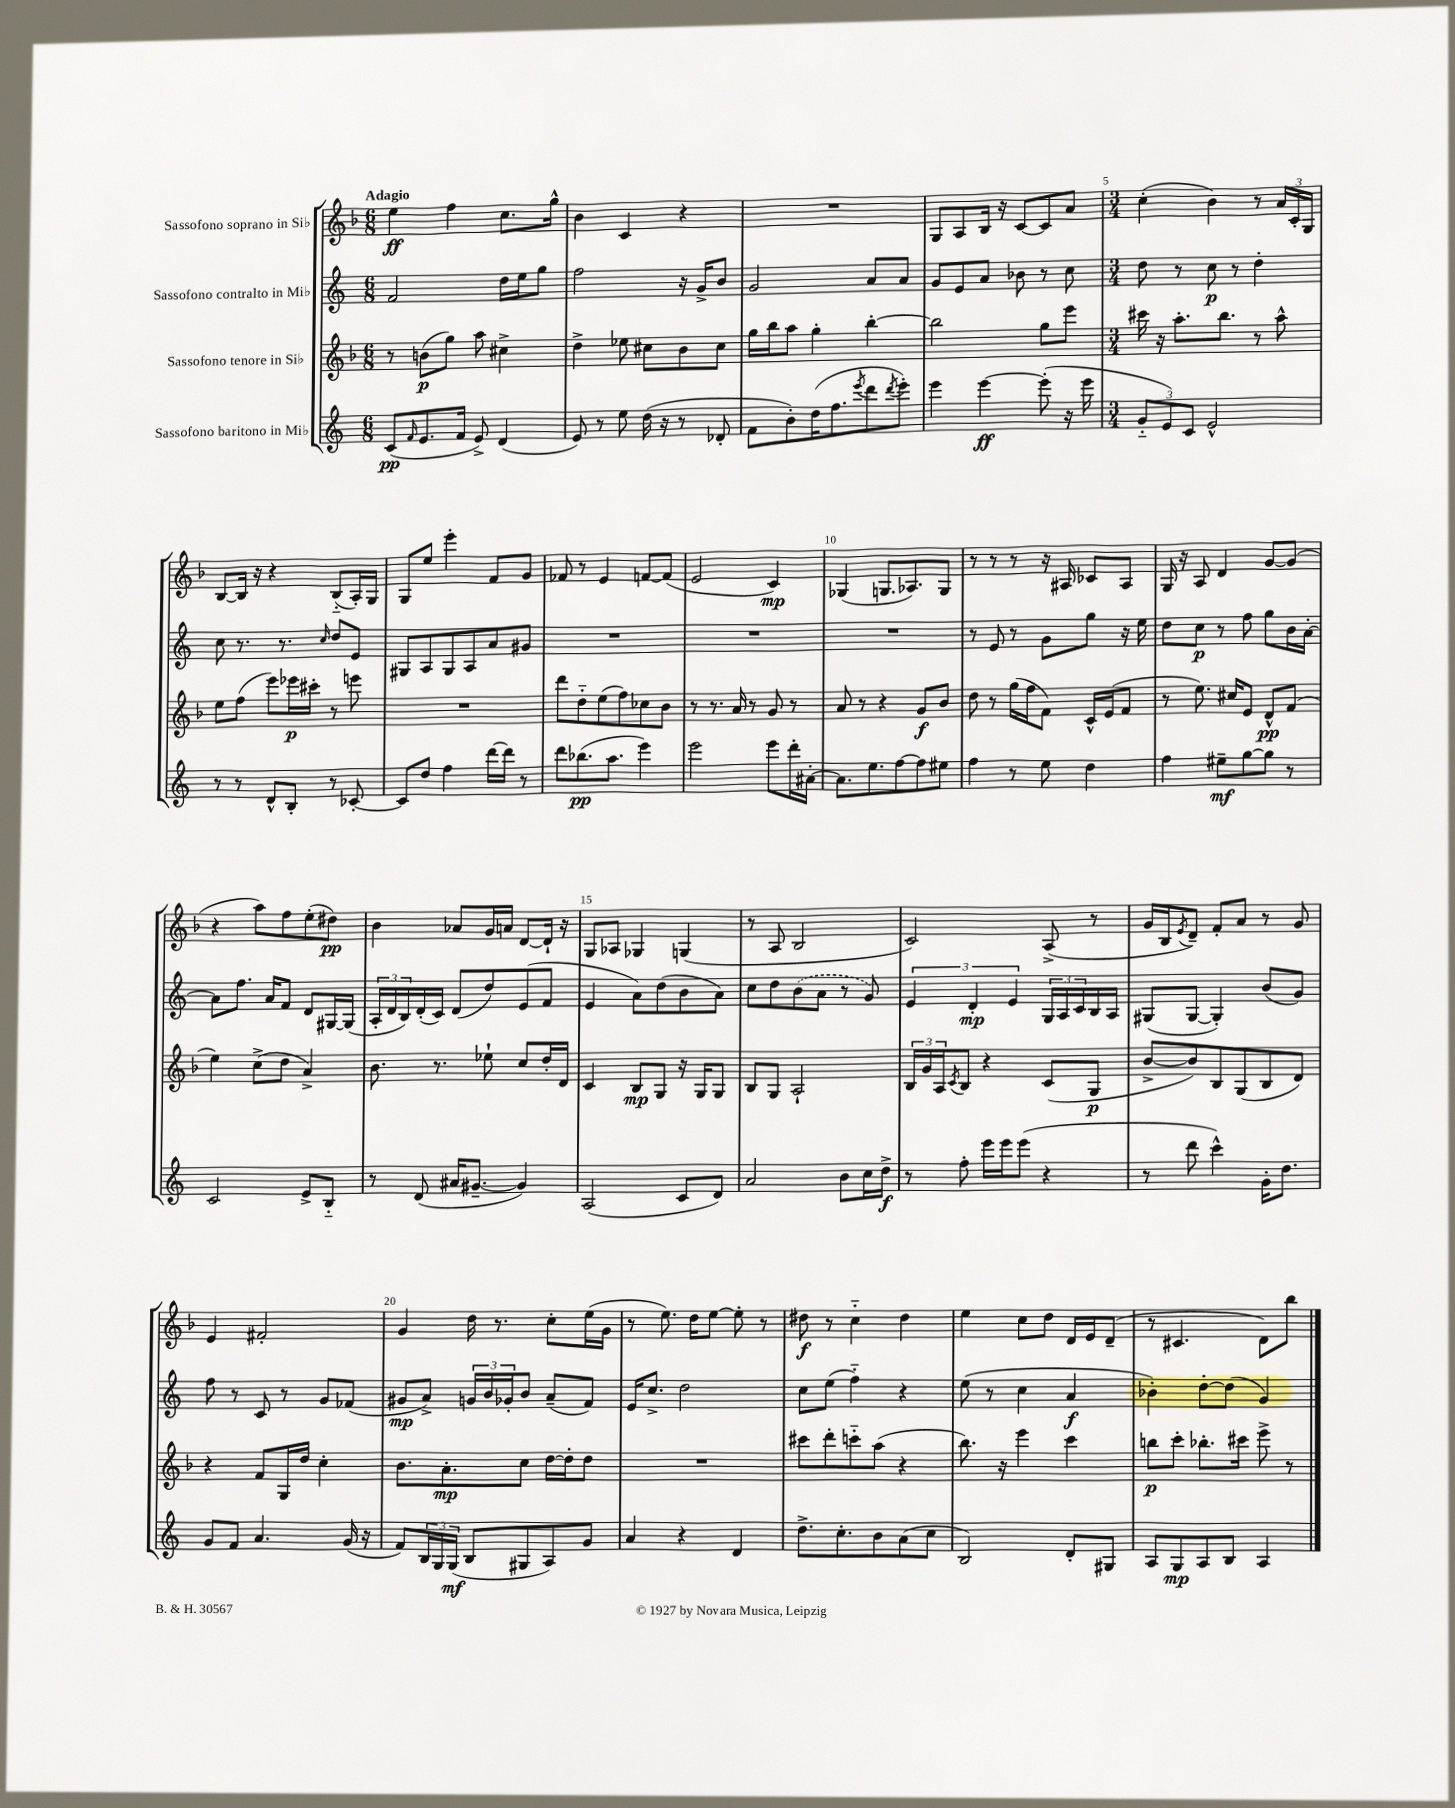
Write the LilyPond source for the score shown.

<<
\new StaffGroup <<
\new Staff = "s0" \with { instrumentName = "Sassofono soprano in Sib" } {
    \clef treble \key f \major \numericTimeSignature \time 6/8 \tempo "Adagio"
    e''4\ff f''4 c''8. g''16-^ |
    bes'4 c'4 r4 |
    R2. |
    g8 a8 bes16 r16 c'8~ c'8 a'8 |
    \numericTimeSignature \time 3/4 c''4-.( bes'4) r8 \tuplet 3/2 { a'16 c'16-. g16 } |
    bes8~ bes16 r16 r4 bes8-_( a16-.) g16 |
    g8 e''8 e'''4-. f'8 g'8 |
    fes'8 r8 e'4 f'8~ f'8( |
    e'2 c'4\mp) |
    ges4( g8. aes8.) g8 |
    r8 r8 r8 r16 ais16 ces'8 ais8 |
    g16 r16 a8 d'4 g'8~ g'8( |
    r4 a''8) f''8 e''8-.( dis''8\pp) |
    bes'4 aes'8 g'16 a'16 d'8~ d'16-! r16 |
    g8 aes8 ges4 g4( |
    r8 a8 bes2 |
    c'2) a8->( r8 |
    g'16 bes16 \acciaccatura { e'8 } d'8--) f'8-. a'8 r8 g'8 |
    e'4 fis'2-. |
    g'4 d''16 r8. c''8-. e''16( g'16 |
    r8 e''8.) d''16 e''8~ e''8-. r8 |
    dis''8\f r8 c''4-_ dis''4 |
    e''4 c''8 d''8 d'16 e'16 d'8--( |
    r8 cis'4. d'8) bes''8 \bar "|." |
}
\new Staff = "s1" \with { instrumentName = "Sassofono contralto in Mib" } {
    \clef treble \key c \major \numericTimeSignature \time 6/8
    f'2 d''16 e''16 g''8 |
    f''2 r16 g'16-> b'8 |
    g'2 a'8 a'8 |
    g'8 e'8 a'8 bes'8 r8 c''8 |
    \numericTimeSignature \time 3/4 d''8 r8 c''8\p r8 d''4-. |
    c''8 r8. r8. \grace { c''16 } d''8 e'8 |
    gis8 a8 gis8 a8 a'8 gis'8 |
    R2. |
    R2. |
    R2. |
    r8 e'8 r8 g'8 g''8 r16 e''16 |
    d''8 c''8\p r8 f''8 g''8 b'16 a'16~-. |
    a'8 f''8. a'16 f'8 d'8 gis16~ gis16( |
    \tuplet 3/2 { a16-. d'16 b16) } d'16-.( c'16) d'8( d''8) e'8( f'8 |
    e'4 a'8) d''8( b'8 a'8) |
    c''8 d''8 \once \slurDashed b'8( a'8 r8 g'8) |
    \tuplet 3/2 { e'4 d'4-.\mp e'4 } \tuplet 3/2 { g16 a16 c'16 } b16 a16 |
    gis8( gis8~ gis4-.) b'8( g'8) |
    f''8 r8 c'8 r8 g'8 fes'8( |
    gis'8\mp a'8->) \tuplet 3/2 { g'16 b'16 ges'16-. } b'8 a'8--( f'8) |
    e'16 c''8.-> d''2 |
    c''8 e''8( f''4-_) r4 |
    e''8( r8 c''4 a'4\f |
    bes'4-.) d''8~-. d''8( g'4) \bar "|." |
}
\new Staff = "s2" \with { instrumentName = "Sassofono tenore in Sib" } {
    \clef treble \key f \major \numericTimeSignature \time 6/8
    r8 b'8\p( g''8) a''8 cis''4-> |
    d''4-> ees''8 cis''8 bes'8 cis''8 |
    g''16 bes''16 a''8 g''4-. bes''4~-. |
    bes''2 g''8 e'''8 |
    \numericTimeSignature \time 3/4 cis'''16 r16 a''8.-. bes''8. r8 a''8-^ |
    e''8 f''8( e'''8) ees'''16\p cis'''16-. r8 e'''8 |
    R2. |
    d'''8 d''8-_ e''8( f''8) ces''8 bes'8 |
    r8 r8. a'16 r8 g'8 r8 |
    a'8 r8 r4 g'8\f bes'8 |
    d''8 r8 g''16( f''16 f'8) c'16-^ e'16( f'8 |
    r8 e''8.) cis''16 e'8 d'8-^\pp f'8( |
    e''4) c''8->( d''8 a'4->) |
    bes'8. r8. ees''8-! c''8 d''16-. d'16 |
    c'4 bes8\mp g8 r16 g16 g8 |
    bes8 g8 a2-! |
    \tuplet 3/2 { bes16 g'16 a16 } \acciaccatura { c'8 } bes8 r4 c'8( g8\p |
    bes'8~-> bes'8) bes8 g8( bes8 d'8) |
    r4 f'8 g16 d''16 c''4-. |
    bes'8. a'8.-.\mp c''8 d''16~ d''16-. d''8 |
    R2. |
    cis'''8 d'''8-. c'''8-_ a''8( r4 |
    bes''8.) r16 e'''4 c'''4 |
    b''8\p c'''8-. bes''8.-. cis'''16 e'''8-> r8 \bar "|." |
}
\new Staff = "s3" \with { instrumentName = "Sassofono baritono in Mib" } {
    \clef treble \key c \major \numericTimeSignature \time 6/8
    c'8\pp( \grace { f'16 } e'8. f'16 e'8->) d'4( |
    e'8) r8 e''8 d''16( r16 r8 des'8-. |
    f'8 b'8-.) d''16( f''8. \acciaccatura { e'''8 } d'''8 \acciaccatura { d'''8 } e'''8-.) |
    e'''4 e'''4~\ff e'''8-.( r16 e'''16 |
    \numericTimeSignature \time 3/4 \tuplet 3/2 { g'8-_ e'8) c'8 } e'2-^ |
    r8 r8 d'8-^ b8-. r8 ces'8~-. |
    ces'8 d''8 f''4 d'''16~ d'''16 r8 |
    d'''8 bes''8.\pp( a''8. e'''4) |
    e'''2 e'''8 d'''16-. ais'16~-. |
    ais'8. e''8. f''8~ f''8 eis''8 |
    f''4 r8 e''8 d''4 |
    f''4 eis''8--\mf g''8~ g''8 r8 |
    c'2 e'8-> b8-_ |
    r8 d'8( ais'16 gis'8.~-- gis'4) |
    a2( c'8 d'8) |
    a'2 b'8 c''16 d''16->\f |
    r8 f''8-. e'''16 e'''16 e'''8( r4 |
    r8 d'''8 c'''4-^) g'16-. d''8. |
    g'8 f'8 a'4. g'16( r16 |
    f'8) \tuplet 3/2 { b16 g16 g16\mf( } b8 gis8 a8) g'8 |
    a'4 r4 d'4 |
    d''8.-> c''8.-. b'8 a'8( c''8 |
    b2) d'8-. gis8 |
    a8 g8\mp a8 b8 a4 \bar "|." |
}
>>
>>
\layout { \context { \Score \override BarNumber.break-visibility = ##(#f #t #t) barNumberVisibility = #(every-nth-bar-number-visible 5) } }
